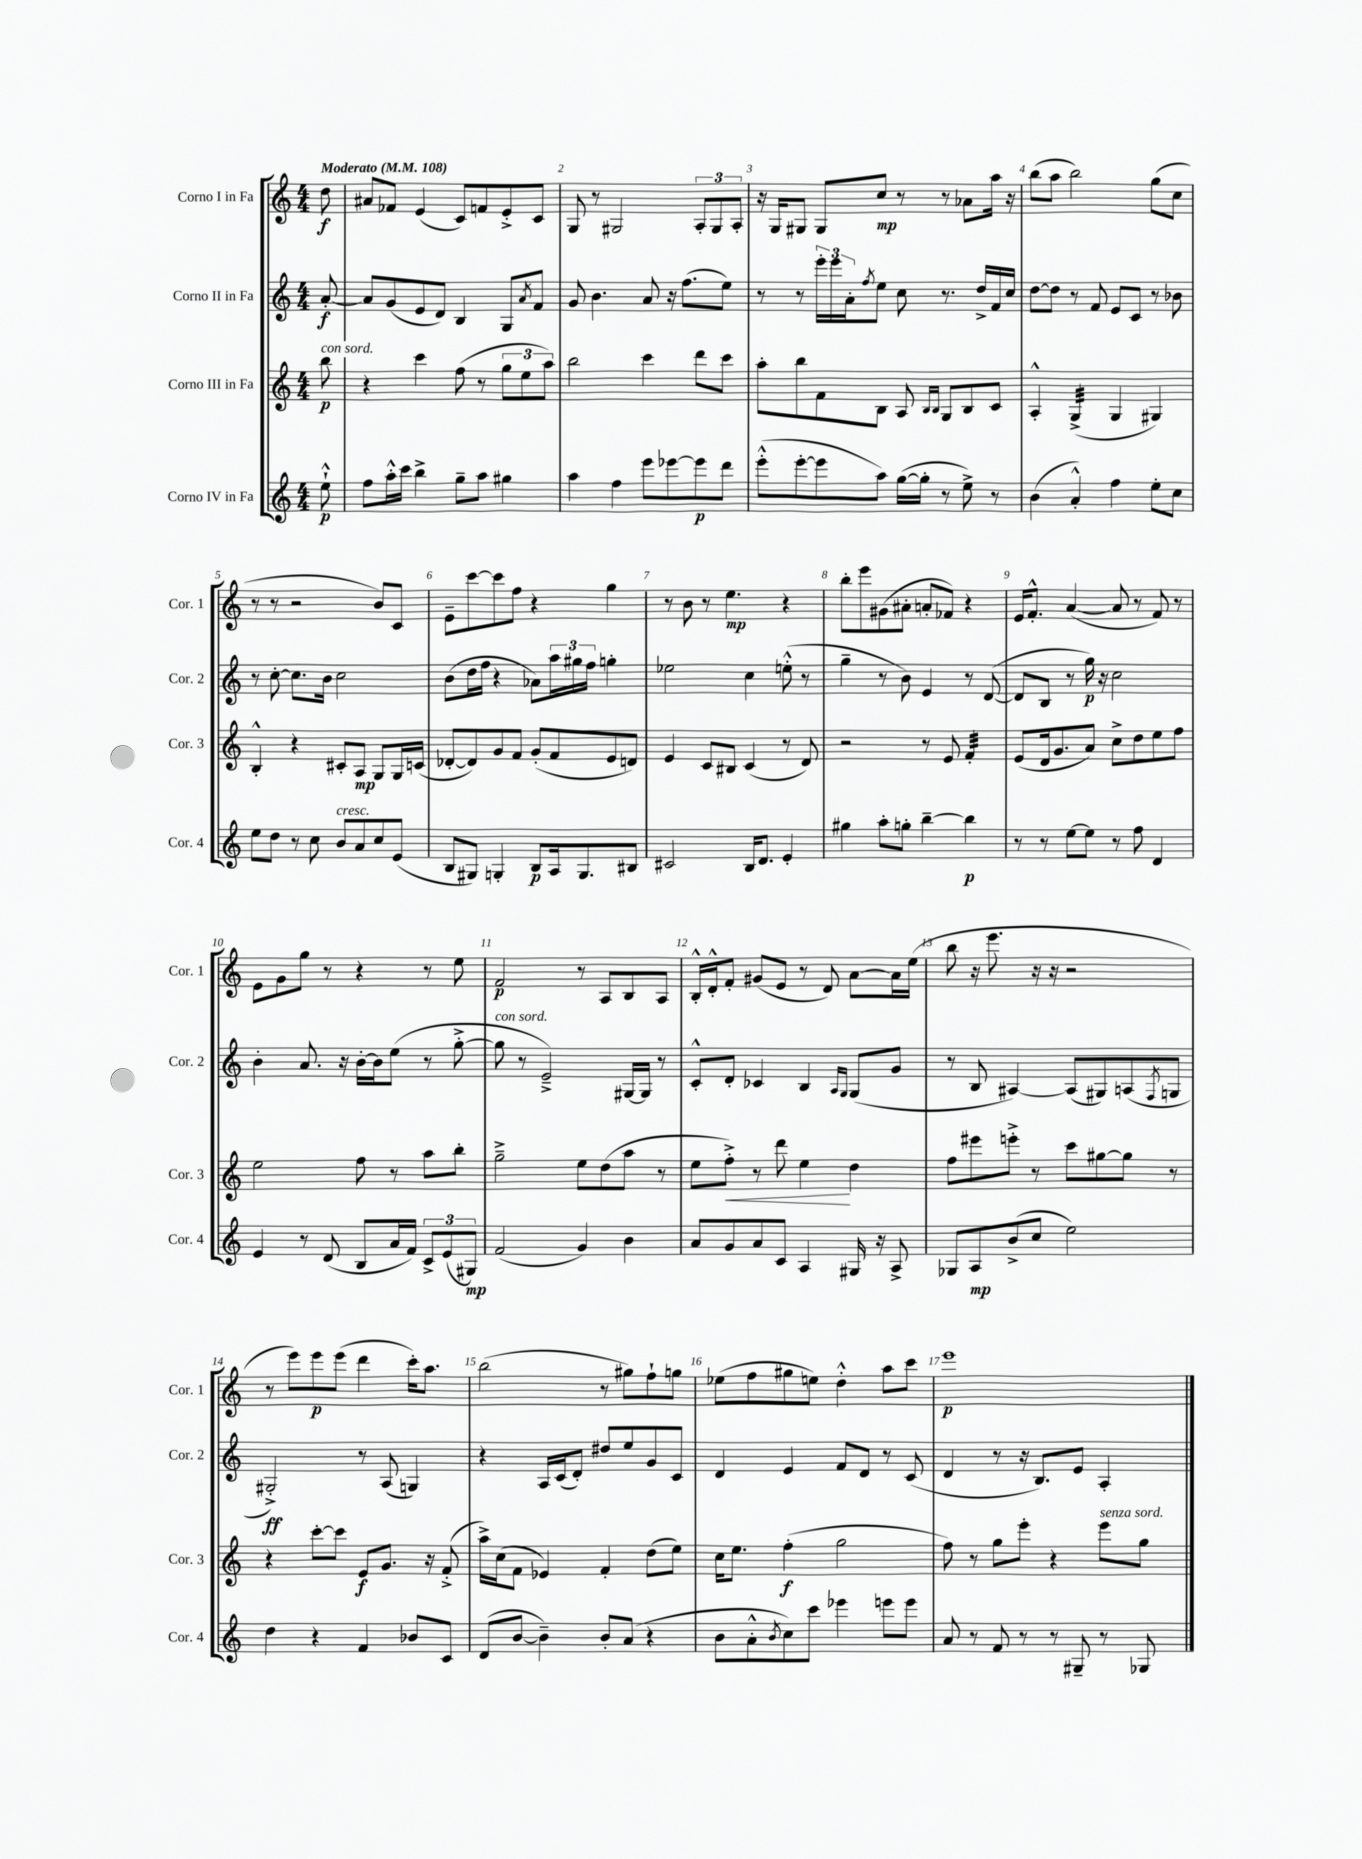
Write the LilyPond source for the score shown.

<<
\new StaffGroup <<
\new Staff = "s0" \with { instrumentName = "Corno I in Fa" shortInstrumentName = "Cor. 1" } {
    \clef treble \key c \major \numericTimeSignature \time 4/4 \partial 8 \tempo "Moderato" 4 = 108
    d''8\f |
    ais'8 fes'8 e'4( c'8) f'8 e'8-.-> c'8 |
    g8 r8 gis2 \tuplet 3/2 { a8-. gis8 a8-. } |
    r16 g16 gis8 gis8 c''8\mp r8 r8 aes'8 a''16 r16 |
    b''8( a''8 b''2) g''8( c''8 |
    r8 r8 r2 b'8) c'8 |
    e'8-- c'''8~ c'''8 f''8 r4 g''4 |
    r8 b'8 r8 e''4.\mp r4 |
    b''8-. e'''8 gis'8( ais'8-. a'8-. fes'8) r4 |
    e'16 f'8.-.-^ a'4~( a'8 r8 f'8) r8 |
    e'8 g'8 g''8 r8 r4 r8 e''8 |
    f'2\p r8 a8 b8 a8 |
    b16-.-^ d'16-.-^ f'8-. gis'8( e'8 r8 d'8) a'8~ a'16 e''16( |
    b''8 r16 e'''8. r16 r16 r2 |
    r8 e'''8) e'''8\p e'''8( d'''4 c'''16-.) a''8. |
    b''2( r8 gis''8) f''8-! g''8 |
    ees''8( f''8 gis''8 e''8) d''4-.-^ a''8 c'''8 |
    e'''1\p \bar "|." |
}
\new Staff = "s1" \with { instrumentName = "Corno II in Fa" shortInstrumentName = "Cor. 2" } {
    \clef treble \key c \major \numericTimeSignature \time 4/4 \partial 8
    a'8~-.\f |
    a'8 g'8( e'8 d'8) b4 g8 \acciaccatura { a'8 } f'8 |
    g'8 b'4. a'8 r16 f''8.( e''8) |
    r8 r8 \tuplet 3/2 { e'''16-. e'''16 a'16-. } \acciaccatura { f''8 } e''8 c''8 r8. d''16-> f'16 c''16 |
    d''8~ d''8 r8 f'8 e'8 c'8 r8 bes'8 |
    r8 c''8~-. c''8. b'16 c''2 |
    b'8( d''16 f''16 r4 aes'8) \tuplet 3/2 { a''16 gis''16 f''16 } g''4-. |
    ees''2 c''4 e''8-.-^( r8 |
    g''4-- r8 b'8) e'4 r8 d'8~( |
    d'8 b8 r8 g''16\p) r16 c''2 |
    b'4-. a'8. r16 b'16~-. b'16 e''8( r8 g''8~-.-> |
    g''8^\markup { \italic "con sord." } r8 e'2--->) gis16~ gis16 r8 |
    c'8-.-^ d'8-. ces'4 b4 \grace { a16 g16 } g8( g'8 |
    r8 b8 ais4~) ais8( gis8) a8( \acciaccatura { f8 } g8 |
    gis2-.->\ff) r8 a8( g4) |
    r4 a16 c'16( d'8-.) dis''8 e''8 g'8 c'8 |
    d'4 e'4 f'8 d'8 r8 c'8( |
    d'4 r8 r16 b8.) e'8 a4-. \bar "|." |
}
\new Staff = "s2" \with { instrumentName = "Corno III in Fa" shortInstrumentName = "Cor. 3" } {
    \clef treble \key c \major \numericTimeSignature \time 4/4 \partial 8
    b''8\p^\markup { \italic "con sord." } |
    r4 c'''4 f''8( r8 \tuplet 3/2 { g''8 e''8 a''8) } |
    b''2 c'''4 d'''8 c'''8 |
    a''8-. b''8 f'8 b8 a8 \grace { b16 b16 } g8 b8 c'8 |
    a4-.-^ g4:32->( g4 gis4) |
    b4-.-^ r4 cis'8-. a8\mp g8 g16 c'16( |
    des'8~-. des'8) g'8 f'8 g'8-.( f'8 e'8 d'8) |
    e'4 c'8 bis8 c'4( r8 d'8) |
    r2 r8 e'8 f'4:32-. |
    e'8( d'16 g'8. a'8) c''8-> d''8 e''8 f''8 |
    e''2 f''8 r8 a''8 b''8-. |
    g''2---> e''8 d''8( a''8 r8 |
    e''8 f''8-.->\<) r8 d'''8 e''4\! d''4 |
    f''8 eis'''8 e'''8-.-> r8 c'''8 gis''8~ gis''8 r8 |
    r4 c'''8~-. c'''8 e'8\f g'8. r16 f'8-.->( |
    a''16->) c''16( f'8 ees'4) f'4-. d''8( e''8) |
    c''16 e''8. f''4-.\f( g''2 |
    f''8) r8 g''8 e'''8-. r4 e'''8^\markup { \italic "senza sord." } g''8 \bar "|." |
}
\new Staff = "s3" \with { instrumentName = "Corno IV in Fa" shortInstrumentName = "Cor. 4" } {
    \clef treble \key c \major \numericTimeSignature \time 4/4 \partial 8
    e''8-!-^\p |
    f''8 a''16-.-^ c'''16 b''4-> g''8-- a''8 gis''4 |
    a''4 f''4 e'''8 ees'''8~ ees'''8\p d'''8 |
    e'''8-.-^( e'''8~-. e'''8 a''8) g''16~( g''16-. r8 e''8->) r8 |
    b'4( a'4-.-^) f''4 e''8-. c''8 |
    e''8 d''8 r8 c''8 b'8^\markup { \italic "cresc." } a'8 c''8 e'8( |
    b8 gis8) g4-. b8\p a16 g8. bis8 |
    cis'2 b16 d'8. e'4-. |
    gis''4 a''8-. g''8-. b''4~-- b''4\p |
    r8 r8 e''8~ e''8 r8 f''8 d'4 |
    e'4 r8 d'8( b8 a'16 f'16) \tuplet 3/2 { c'8-> e'8( gis8\mp) } |
    f'2( g'4) b'4 |
    a'8 g'8 a'8 c'8 a4 gis16 r16 a8-> |
    ges8 a8\mp b'8->( c''8 e''2) |
    d''4 r4 f'4 bes'8 c'8 |
    d'8( b'8~ b'4--) b'8-. a'8( r4 |
    b'8 a'8-.-^ \acciaccatura { b'8 } c''8) c'''8 ees'''4 e'''8 e'''8 |
    a'8 r8 f'8 r8 r8 gis8-- r8 ges8 \bar "|." |
}
>>
>>
\layout { \context { \Score \override BarNumber.break-visibility = ##(#f #t #t) barNumberVisibility = #all-bar-numbers-visible } }
